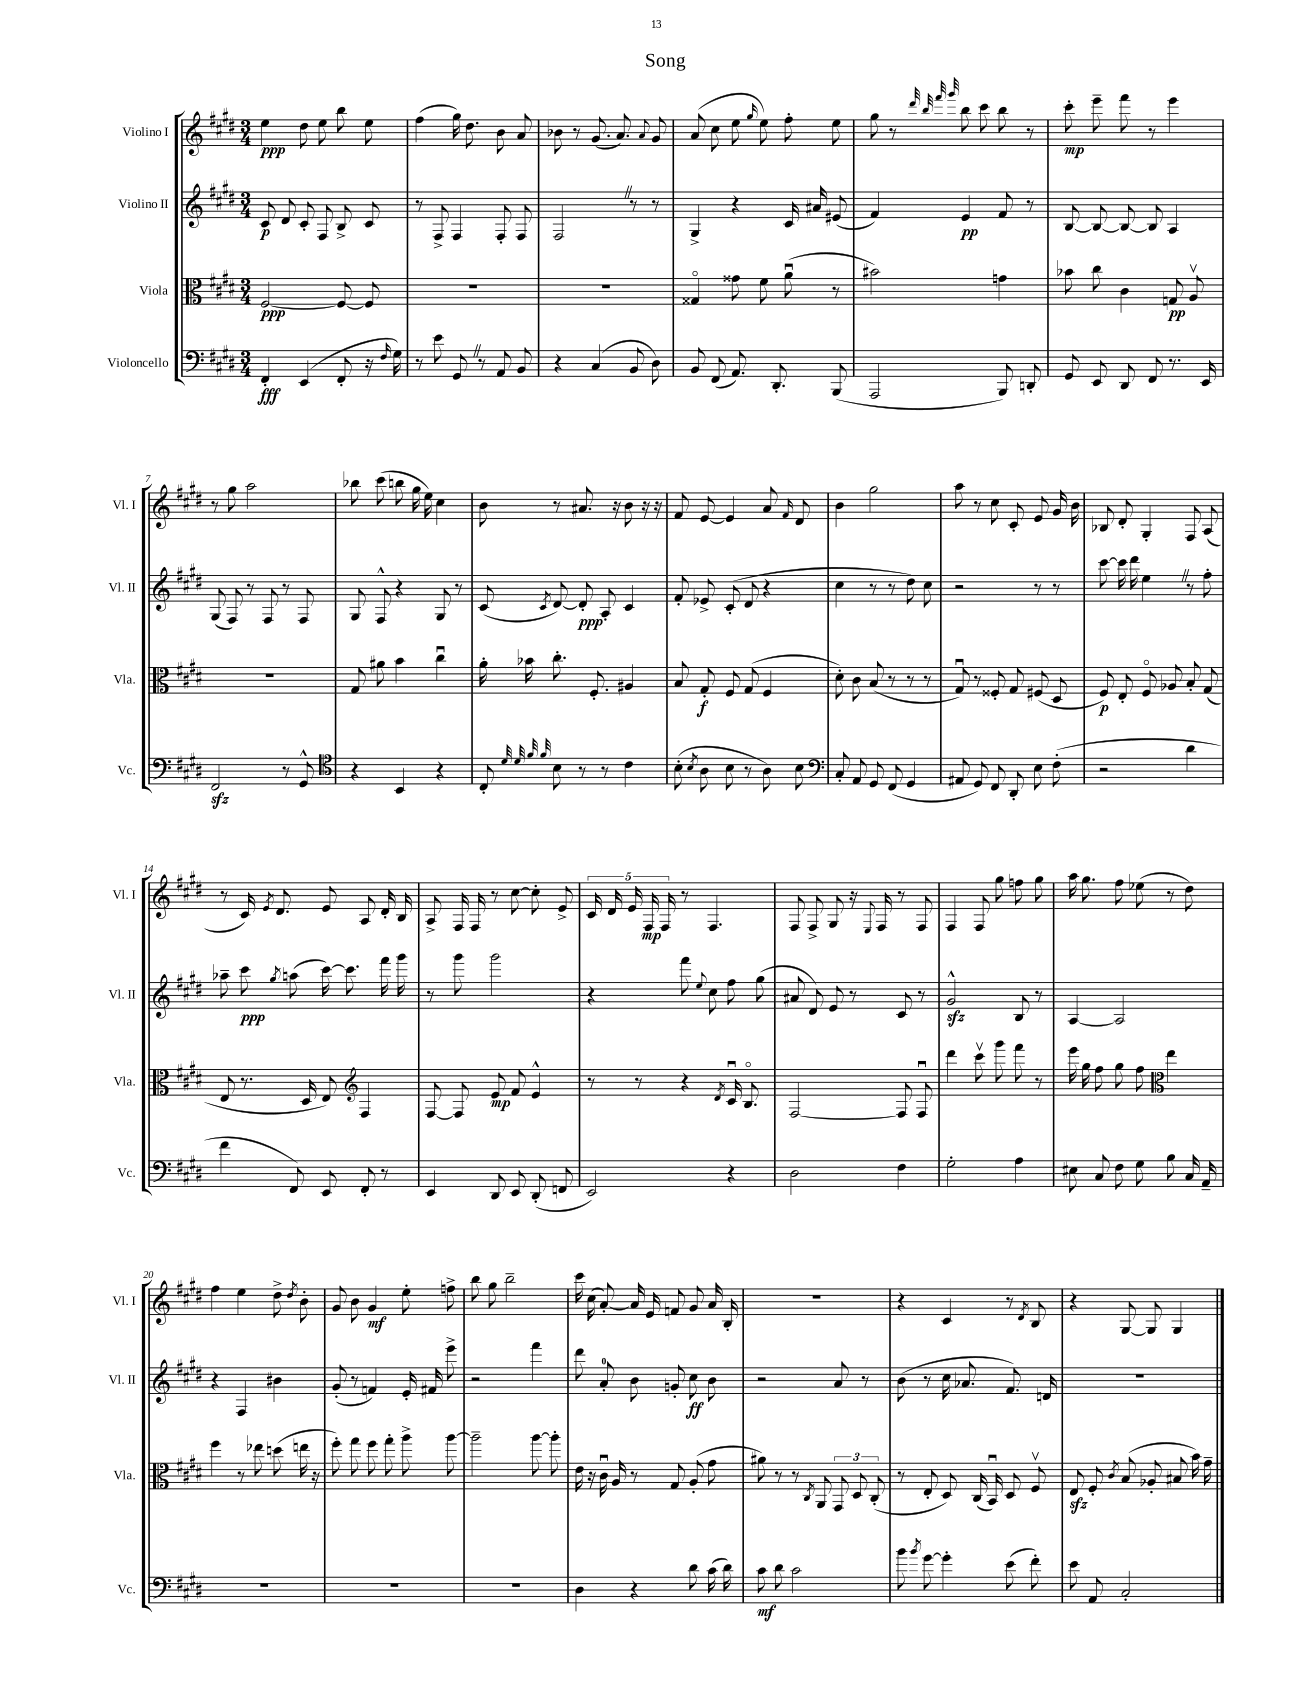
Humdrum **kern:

**kern	**kern	**kern	**kern
*staff4	*staff3	*staff2	*staff1
*clefF4	*clefC3	*clefG2	*clefG2
*k[f#c#g#d#]	*k[f#c#g#d#]	*k[f#c#g#d#]	*k[f#c#g#d#]
*M3/4	*M3/4	*M3/4	*M3/4
4FF#'	[2F#	8c#	4ee
.	.	8d#	.
(4EE	.	8c#'	8dd#
.	.	8F#	8ee
8FF#'	8F#_	8B^	8bb
16r	8F#]	8c#	8ee
16qqF#	.	.	.
16G#)	.	.	.
=	=	=	=
8r	2.r	8r	(4ff#
8e	.	8F#^	.
8GG#	.	4F#	16gg#)
.	.	.	8.dd#
8r	.	.	.
8AA	.	8F#'	8b
8BB	.	8F#	8a
=	=	=	=
4r	2.r	2F#	8b-
.	.	.	8r
(4C#	.	.	(8.g#
.	.	.	8.a)
8BB	.	8r	.
.	.	.	8qqa
8D#)	.	8r	8g#
=	=	=	=
8BB	4G##o	4G#^	(8a
(8FF#	.	.	8cc#
8.AA)	8g##	4r	8ee
.	.	.	16qqgg#
.	8f#	.	8ee)
8.DD#'	.	.	.
.	(8au	16c#	8ff#'
.	.	16a#	.
(8BBB	8r	(8e#	8ee
=	=	=	=
2AAA	2b#)	4f#)	8gg#
.	.	.	8r
.	.	.	32qqddd#
.	.	.	32qqbb
.	.	.	32qqfff#
.	.	.	32qqggg#
.	.	4e	8bb
.	.	.	8ccc#
8BBB)	4g	8f#	8bb
8DD'	.	8r	8r
=	=	=	=
8GG#	8b-	[8B	8ccc#'
8EE	8cc#	8B_	8eee~
8DD#	4c#	8B_	8fff#
8FF#	.	8B]	8r
8.r	8G	4A	4eee
.	8Av	.	.
16EE	.	.	.
=	=	=	=
2FF#	2.r	(8G#	8r
.	.	8F#)	8gg#
.	.	8r	2aa
.	.	8F#	.
8r	.	8r	.
8GG#^^	.	8F#	.
=	=	=	=
*clefC4	*	*	*
4r	8G#	8G#	8bb-
.	8a#	8F#^^	(8ccc#
4BB	4b	4r	8bb
.	.	.	16gg#
.	.	.	16ee)
4r	4cc#u	8G#	4cc#
.	.	8r	.
=	=	=	=
8C#'	16a'	(8c#	8b
.	16b-	.	.
32qqd#	.	.	.
32qqd#	.	.	.
32qqf#	.	.	.
32qqf#	.	8qc#	.
8B	8.cc#'	[8d#)	8r
8r	.	8d#']	8.a#
.	8.F#'	.	.
8r	.	8A'	.
.	.	.	16r
4c#	4A#	4c#	8b
.	.	.	16r
.	.	.	16r
=	=	=	=
(8B'	8B	8f#'	8f#
8qB	.	.	.
8A	8G#'	8e-^	[8e
8B	8F#	(8c#'	4e]
8r	(8G#	8d#	.
8A)	4F#	4r	8a
.	.	.	16qqf#
8B	.	.	8d#
=	=	=	=
*clefF4	*	*	*
8C#'	8d#')	4cc#	4b
8AA	8c#	.	.
8GG#	(8B	8r	2gg#
(8FF#	8r	8r	.
4GG#	8r	8dd#)	.
.	8r	8cc#	.
=	=	=	=
8AA#	8G#u)	2r	8aa
8GG#)	8r	.	8r
8FF#	8F##'	.	8cc#
8DD#'	8G#	.	8c#'
8E	(8F#	8r	8e
(8F#'	8D#	8r	16g#
.	.	.	16b
=	=	=	=
2r	8F#)	[8ccc#	8B-
.	8E'	16ccc#]	8d#'
.	.	16ddd#	.
.	8F#o	4ee	4G#'
.	8A-	.	.
4d#	8B'	8r	8F#
.	(8G#	8ff#'	(8A
=	=	=	=
4f#	8E	8aa-~	8r
.	8.r	8ccc#	16c#)
.	.	.	8qe
.	.	.	8.d#
.	.	8qgg#	.
8FF#)	.	(8aa	.
.	16D#	.	.
8EE	8E)	[16ccc#)	8e
.	.	8.ccc#]	.
*	*clefG2	*	*
8FF#'	4F#	.	8A
8r	.	16fff#	16d#'
.	.	16ggg#	16B
=	=	=	=
4EE	[8F#	8r	8A^
.	8F#]	8ggg#	16F#
.	.	.	16F#
8DD#	8e	2ggg#	8r
8EE	8f#	.	[8cc#
(8DD#'	4e^^	.	8cc#']
8FF	.	.	8e^
=	=	=	=
2EE)	8r	4r	20c#
.	.	.	20d#
.	.	.	20e
.	8r	.	.
.	.	.	20F#
.	.	.	20F#
.	4r	8fff#	8r
.	.	8qqee	.
.	.	8cc#	4.F#
.	8qd#	.	.
4r	16c#u	8ff#	.
.	8.Bo	.	.
.	.	(8gg#	.
=	=	=	=
2D#	[2F#	8a#	8F#
.	.	8d#)	8F#^
.	.	8e	8G#
.	.	8r	16r
.	.	.	8qqE
.	.	.	16F#
4F#	8F#]	8c#	8r
.	8F#u	8r	8F#
=	=	=	=
2G#'	4ddd#	2g#^^	4F#
.	8ccc#v	.	8F#
.	8ggg#	.	8gg#
4A	8fff#	8B	8ff
.	8r	8r	8gg#
=	=	=	=
8E#	16eee	[4A	16aa
.	16gg#	.	8.gg#
8C#	8ff#	.	.
8F#	8gg#	2A]	8ff#
8G#	8ff#	.	(8ee-
*	*clefC3	*	*
8B	4ee	.	8r
16C#	.	.	8dd#)
16AA~	.	.	.
=	=	=	=
2.r	4ff#	4r	4ff#
.	8r	4F#	4ee
.	8ee-	.	.
.	(8dd	4b#	8dd#^
.	.	.	8qdd#
.	16ee	.	8b'
.	16r	.	.
=	=	=	=
2.r	8ff#')	(8g#'	8g#
.	8gg#	8r	8b
.	8ff#	4f)	4g#
.	8gg#'	.	.
.	8aa^	16e'	8ee'
.	.	16f#	.
.	[8aa	8eee^	8ff^
=	=	=	=
2.r	2aa~]	2r	8bb
.	.	.	8gg#
.	.	.	2bb~
.	[8aa	4fff#	.
.	8aa']	.	.
=	=	=	=
4D#	16e	8ddd#	16ccc#
.	16r	.	(16cc#
.	16c#u	8a'	[8a')
.	16A	.	.
4r	8r	8b	16a]
.	.	.	16e
.	8G#	8g'	8f
8d#	(8A'	8cc#	8g#
(16c#	8g#	8b	16a
16d#)	.	.	16B'
=	=	=	=
8c#	8a#)	2r	2.r
8d#	8r	.	.
2c#	8r	.	.
.	8qC#	.	.
.	8AA	.	.
.	12GG#	8a	.
.	12D#	.	.
.	.	8r	.
.	(12C#'	.	.
=	=	=	=
8b	8r	(8b	4r
8qb	.	.	.
[8g#	8E'	8r	.
4g#']	8D#)	16cc#	4c#
.	.	8.a-	.
.	(16C#	.	.
.	16BBu)	.	.
(8e	8D#	8.f#)	8r
.	.	.	8qd#
8f#')	8F#v	.	8B
.	.	16d	.
=	=	=	=
8e	8E	2.r	4r
8AA	8F#'	.	.
.	8qc#	.	.
2C#'	(8B	.	[8G#
.	8A-'	.	8G#]
.	8B#	.	4G#
.	16b)	.	.
.	16g#~	.	.
==	==	==	==
*-	*-	*-	*-
